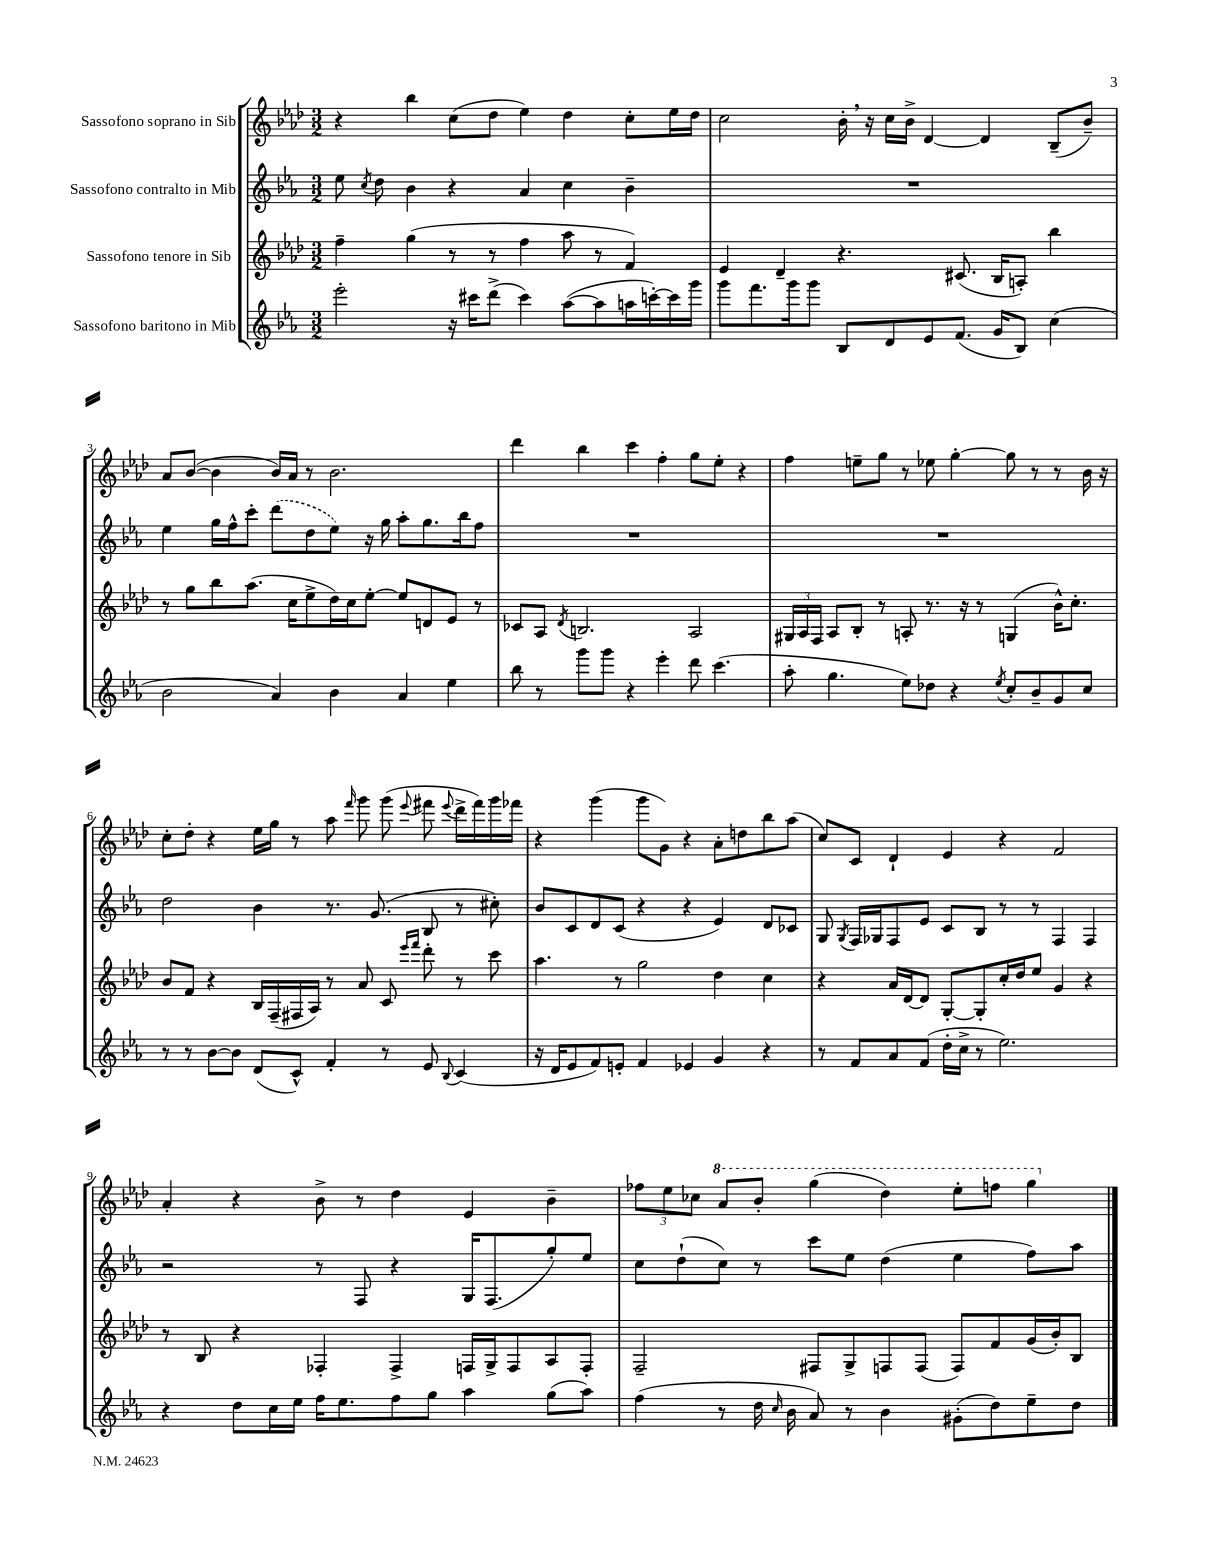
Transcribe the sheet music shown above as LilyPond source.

<<
\new StaffGroup <<
\new Staff = "s0" \with { instrumentName = "Sassofono soprano in Sib" } {
    \clef treble \key aes \major \numericTimeSignature \time 3/2
    \autoBeamOff r4 bes''4 c''8[( des''8] ees''4) des''4 c''8[-. ees''16 des''16] |
    c''2 bes'16-. \breathe r16 c''16[ bes'16]-> des'4~ des'4 bes8[--( bes'8]--) |
    aes'8[ bes'8]~( bes'4 bes'16[) aes'16] r8 bes'2. |
    des'''4 bes''4 c'''4 f''4-. g''8[ ees''8]-. r4 |
    f''4 e''8[-- g''8] r8 ees''8 g''4~-. g''8 r8 r8 bes'16 r16 |
    c''8[-. des''8]-. r4 ees''16[ g''16] r8 aes''8 \grace { f'''16 } g'''8 g'''8( \appoggiatura { ees'''8 } fis'''8 \appoggiatura { ees'''8 } des'''16[-> fis'''16) g'''16 fes'''16] |
    r4 g'''4( g'''8[ g'8]) r4 aes'8[-. d''8 bes''8 aes''8]( |
    c''8[) c'8] des'4-! ees'4 r4 f'2 |
    aes'4-. r4 bes'8-> r8 des''4 ees'4 bes'4-- |
    \tuplet 3/2 { fes''8[ ees''8 ces''8] } \ottava #1 aes''8[ bes''8]-. g'''4( des'''4) ees'''8[-. f'''!8] g'''4 \ottava #0 \bar "|." |
}
\new Staff = "s1" \with { instrumentName = "Sassofono contralto in Mib" } {
    \clef treble \key ees \major \numericTimeSignature \time 3/2
    \autoBeamOff ees''8 \acciaccatura { c''8 } d''8 bes'4 r4 aes'4 c''4 bes'4-- |
    R1. |
    ees''4 g''16[ f''16-^ c'''8]-. \once \slurDashed d'''8[( d''8 ees''8]) r16 g''16 aes''8[-. g''8. bes''16 f''8] |
    R1. |
    R1. |
    d''2 bes'4 r8. g'8.( bes8 r8 cis''8-.) |
    bes'8[ c'8 d'8 c'8]( r4 r4 ees'4) d'8[ ces'8] |
    g8 \acciaccatura { g8 } f16[ ges16 f8 ees'8] c'8[ bes8] r8 r8 f4 f4 |
    r2 r8 f8 r4 g16[ f8.( g''8-.) ees''8] |
    c''8[ d''8-!( c''8]) r8 c'''8[ ees''8] d''4( ees''4 f''8[) aes''8] \bar "|." |
}
\new Staff = "s2" \with { instrumentName = "Sassofono tenore in Sib" } {
    \clef treble \key aes \major \numericTimeSignature \time 3/2
    \autoBeamOff f''4-- g''4( r8 r8 f''4 aes''8 r8 f'4) |
    ees'4 des'4-- r4. cis'8.( bes16[ a8]-.) bes''4 |
    r8 g''8[ bes''8 aes''8.]( c''16[ ees''8-> des''16) c''16 ees''8]~-. ees''8[ d'8 ees'8] r8 |
    ces'8[ aes8] \acciaccatura { des'8 } b2. aes2 |
    \tuplet 3/2 { gis16[ aes16 f16] } aes8[ bes8]-. r8 a8-. r8. r16 r8 g4( bes'16[-^) c''8.]-. |
    bes'8[ f'8] r4 bes16[ f16--( fis16 aes16]) r8 aes'8 c'8 \grace { ees'''16[ f'''16] } des'''8-. r8 c'''8 |
    aes''4. r8 g''2 des''4 c''4 |
    r4 aes'16[ des'16~ des'8] g8[~-. g8-. c''16-. des''16 ees''8] g'4 r4 |
    r8 bes8 r4 fes4-. fes4-> f16[ g16-> f8 aes8 f8]-. |
    f2-- fis8[ g8-> f8 f8]( f8[) f'8 g'16( bes'16-.) bes8] \bar "|." |
}
\new Staff = "s3" \with { instrumentName = "Sassofono baritono in Mib" } {
    \clef treble \key ees \major \numericTimeSignature \time 3/2
    \autoBeamOff ees'''2-. r16 cis'''16[ d'''8]->( cis'''4) aes''8[~( aes''8 a''16 c'''16~-.) c'''16 g'''16] |
    g'''8[ f'''8. g'''16 g'''8] bes8[ d'8 ees'8 f'8.]( g'16[ bes8]) c''4( |
    bes'2 aes'4) bes'4 aes'4 ees''4 |
    bes''8 r8 g'''8[ g'''8] r4 ees'''4-. d'''8 c'''4.( |
    aes''8-. g''4. ees''8[) des''8] r4 \acciaccatura { ees''8 } c''8[-. bes'8-- g'8 c''8] |
    r8 r8 bes'8[~ bes'8] d'8[( c'8]-^) f'4-. r8 ees'8 \appoggiatura { bes8 } c'4( |
    r16 d'16[ ees'8 f'8) e'8]-. f'4 ees'4 g'4 r4 |
    r8 f'8[ aes'8 f'8]( d''16[-. c''16]-> r8 ees''2.) |
    r4 d''8[ c''16 ees''16] f''16[ ees''8. f''8 g''8] aes''4 g''8[( aes''8]) |
    f''4( r8 d''16 \grace { c''16 } bes'16 aes'8) r8 bes'4 gis'8[-.( d''8) ees''8-- d''8] \bar "|." |
}
>>
>>
